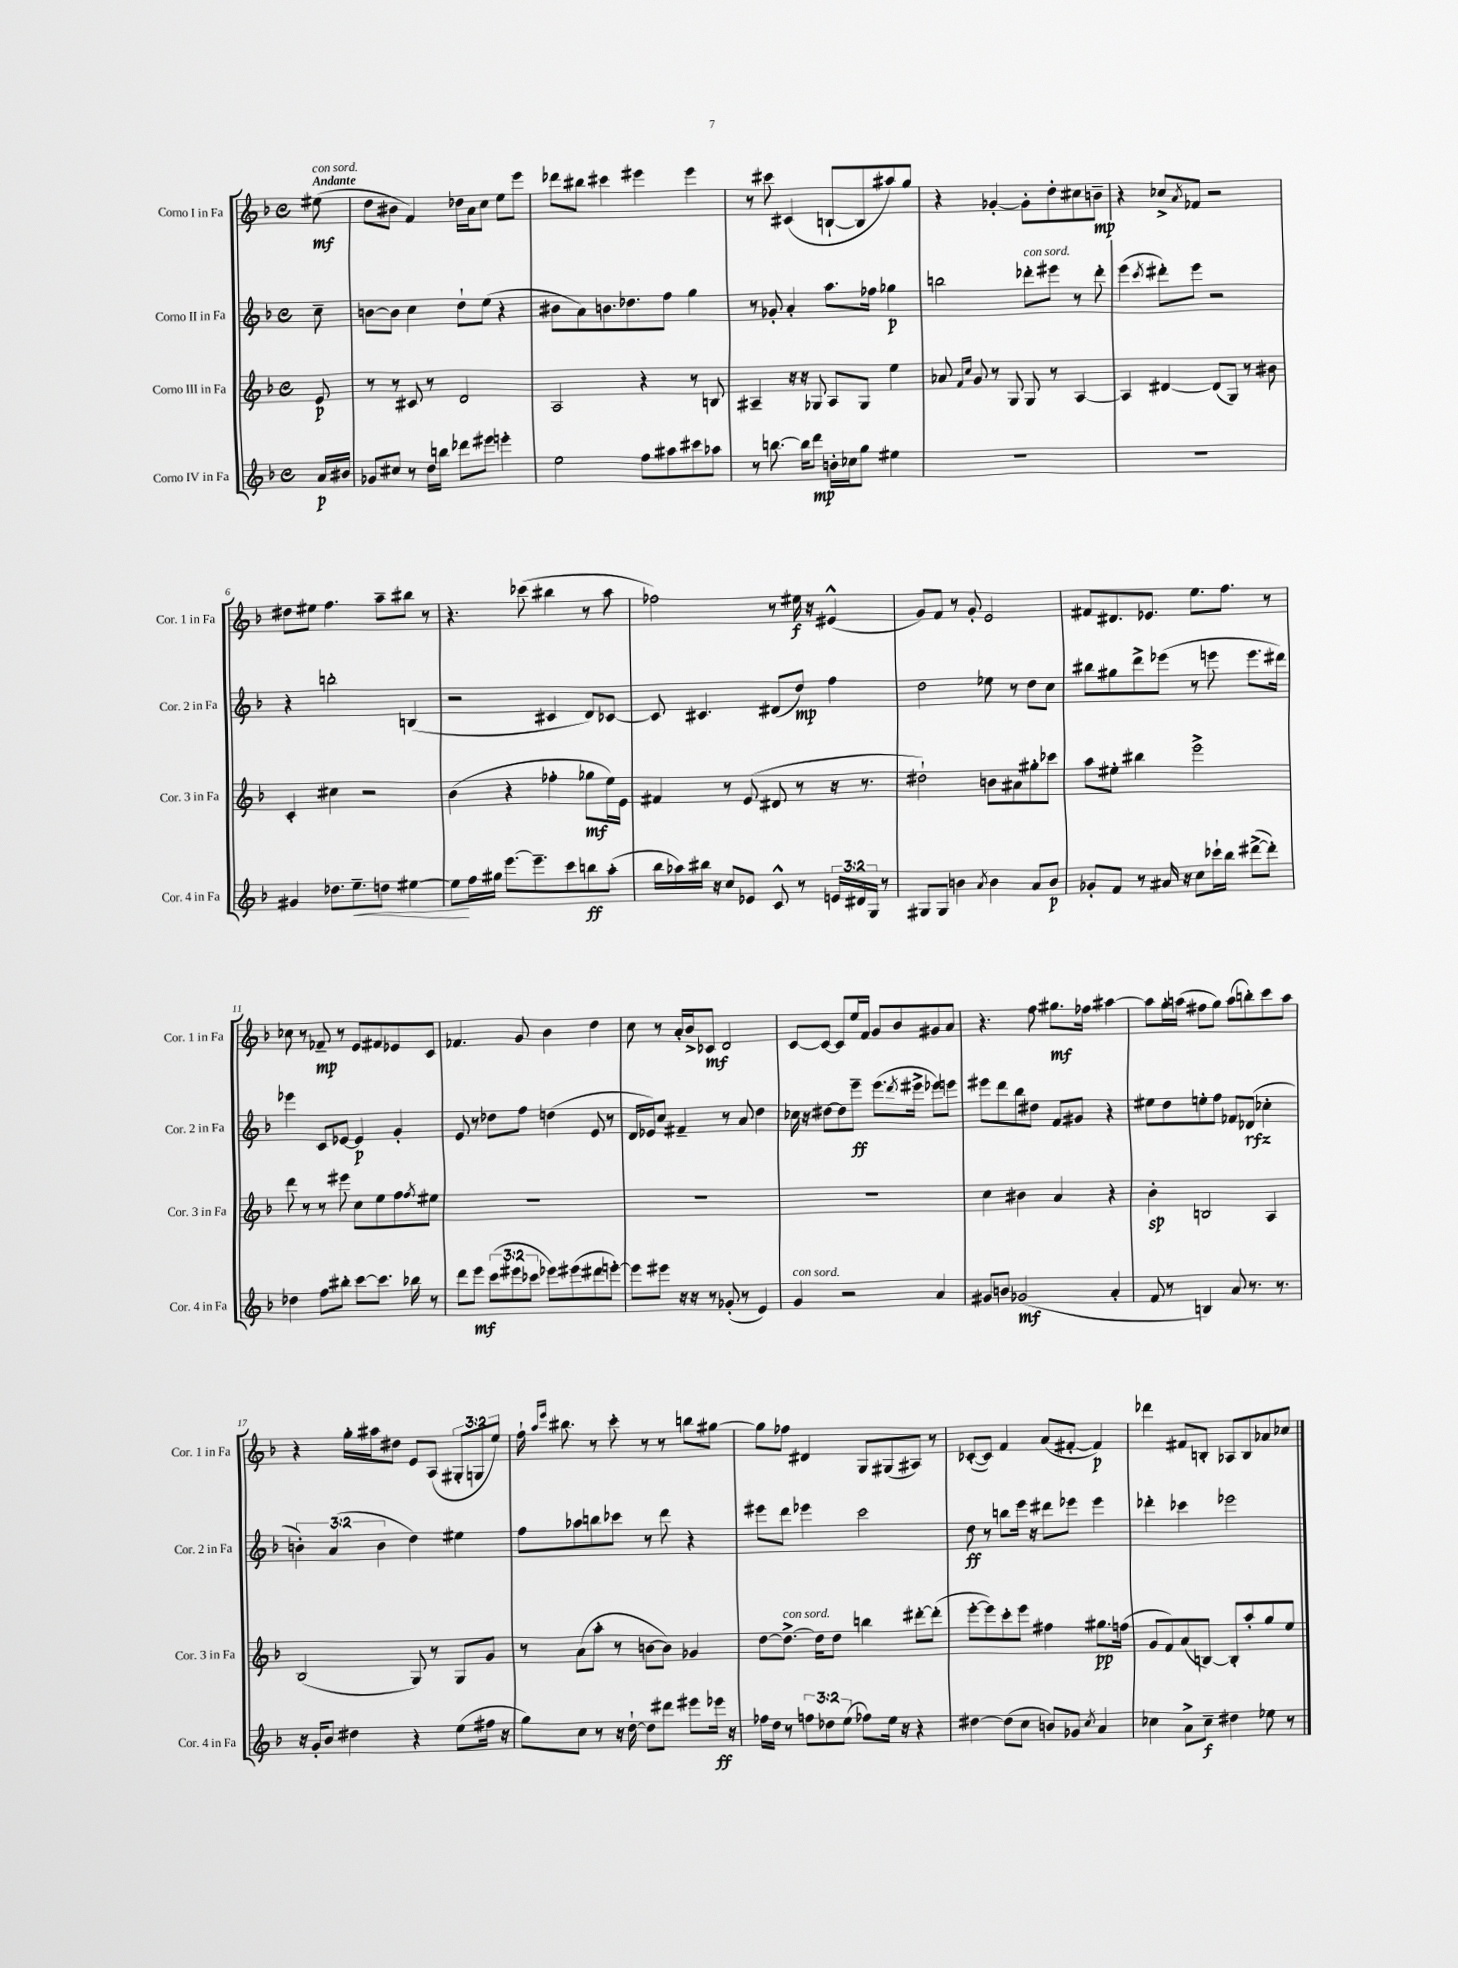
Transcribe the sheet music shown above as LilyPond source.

<<
\new StaffGroup <<
\new Staff = "s0" \with { instrumentName = "Corno I in Fa" shortInstrumentName = "Cor. 1 in Fa" } {
    \clef treble \key f \major \defaultTimeSignature \time 4/4 \override Staff.TupletNumber.text = #tuplet-number::calc-fraction-text \partial 8 \tempo "Andante"
    eis''8\mf^\markup { \italic "con sord." }( |
    d''8 bis'8 f'4) des''16 a'16 c''8 e''8 e'''8 |
    des'''8 bis''8 cis'''4 eis'''4 eis'''4 |
    r8 cis'''8 cis'4( b8~-! b8 ais''8) g''8 |
    r4 ges'4~-. ges'8-. d''8-. cis''8 b'8--\mp |
    r4 ces''8-> \acciaccatura { a'8 } fes'8 r2 |
    dis''8 eis''8 f''4. a''8-- bis''8 r8 |
    r4. ces'''8( bis''4 r8 a''8 |
    fes''2) r8 eis''16\f r16 eis'4-^( |
    g'8) f'8 r8 g'8-. e'2 |
    fis'8 dis'8. ees'8. e''8. f''8. r8 |
    ces''8 r8 fes'8--\mp r8 e'8 fis'8 ees'8 c'8 |
    fes'4. g'8 bes'4 d''4 |
    c''8 r8 a'16-. bes'16-> ces'8\mf d'2 |
    c'8~ c'8~ c'8 e''16 f'16 g'8 bes'8 gis'8 a'8 |
    r4. f''8 gis''8.\mf fes''16 ais''4~ |
    ais''8 g''16-. a''16( fis''8 g''8) a''8( b''8-.) c'''8 a''8 |
    r4 g''16-. ais''16 dis''8 e'8 a8( \tuplet 3/2 { gis8-. g8 e''8) } |
    f''16-! \grace { a''16 e'''16 } bis''8. r8 c'''8-. r8 r8 b''8 gis''8~ |
    gis''8 fes''8 dis'4 g8 gis8( ais8) r8 |
    ces'8~-.( ces'8) f'4 a'8( fis'8~-. fis'4\p) |
    des'''4 fis'8 b8-. aes8 b8 aes'8 ces''8 \bar "|." |
}
\new Staff = "s1" \with { instrumentName = "Corno II in Fa" shortInstrumentName = "Cor. 2 in Fa" } {
    \clef treble \key f \major \defaultTimeSignature \time 4/4 \override Staff.TupletNumber.text = #tuplet-number::calc-fraction-text \partial 8
    c''8-- |
    b'8~ b'8 c''4 d''8-! e''8( r4 |
    bis'8 a'8) b'8. des''8. f''8 g''4 |
    r8 ges'8-. a'4-. a''8. fes''16 ges''4\p |
    b''2 des'''8-.^\markup { \italic "con sord." } eis'''8 r8 des'''8-. |
    e'''4( \acciaccatura { c'''8 } dis'''8-.) e'''8 r2 |
    r4 b''2-. b4( |
    r2 cis'4 d'8) ces'8~ |
    ces'8 cis'4. dis'8( d''8\mp) f''4 |
    d''2 ees''8 r8 d''8 c''8 |
    bis''8 gis''8 d'''8-> ees'''8( r8 e'''8 e'''8. dis'''16) |
    ees'''4 c'8 ees'8~ ees'4\p g'4-. |
    e'8 r8 des''8 f''8 d''4( e'8 r8 |
    d'16 ees'16) c''8 fis'4-- r8 a'8 d''4 |
    ces''16 r16 dis''8~ dis''8 e'''8--\ff e'''8.( \acciaccatura { d'''8 } eis'''16-> ees'''8) e'''8 |
    eis'''8 d'''8 bes''8 dis''8 f'8 gis'8 r4 |
    eis''8 d''8 e''8-. f''8 fes'8 des'8\rfz( ces''4-. |
    \tuplet 3/2 { b'4-.) a'4( b'4 } d''4) eis''4 |
    f''8 aes''8 b''8 ces'''8 r8 d'''8 r4 |
    eis'''8 d'''8 ees'''4 c'''2 |
    d''8\ff r8 b''8 e'''16 r16 dis'''8 ees'''8 ees'''4 |
    des'''4-. ces'''4 ees'''2 \bar "|." |
}
\new Staff = "s2" \with { instrumentName = "Corno III in Fa" shortInstrumentName = "Cor. 3 in Fa" } {
    \clef treble \key f \major \defaultTimeSignature \time 4/4 \partial 8
    e'8\p |
    r8 r8 cis'8 r8 d'2 |
    a2 r4 r8 b8 |
    ais4-- r16 r16 ges8 ais8 ges8 e''4 |
    aes'8 \grace { f'16 c''16 } g'8 r8 g8 g8 r8 a4~ |
    a4 dis'4~ dis'8( g8) r8 bis'8 |
    c'4-. cis''4 r2 |
    bes'4( r4 fes''4-. ges''8\mf e''16) e'16 |
    fis'4 r8 e'8( dis'8 r8 r16 r8. |
    dis''2-!) b'8 ais'8 gis''8-. ces'''8 |
    a''8 eis''8-. bis''4 e'''2-> |
    d'''8 r8 r8 eis'''8 c''8 e''8 f''8 \acciaccatura { f''8 } eis''8 |
    R1 |
    R1 |
    R1 |
    c''4 bis'4 a'4 r4 |
    bes'4-.\sp b2 a4 |
    bes2( g8) r8 g8 g'8 |
    r8 a'8( a''8-. r8 b'8~ b'8) ges'4 |
    d''8~ d''8.~->^\markup { \italic "con sord." } d''16 d''8 b''4 dis'''8~-. dis'''8-.( |
    e'''8~-. e'''8) c'''8-. e'''8 fis''4 gis''8.\pp f''16( |
    g'8 f'8) a'8( b8~) b8-. a''8-. g''8 e''8 \bar "|." |
}
\new Staff = "s3" \with { instrumentName = "Corno IV in Fa" shortInstrumentName = "Cor. 4 in Fa" } {
    \clef treble \key f \major \defaultTimeSignature \time 4/4 \override Staff.TupletNumber.text = #tuplet-number::calc-fraction-text \partial 8
    a'16\p bis'16 |
    ges'8 cis''8 r8 d''16 b''16 des'''8 eis'''8 e'''4-. |
    e''2 f''8 ais''8 cis'''8 aes''8 |
    r8 b''8.~ b''16 d'''8\mp b'16-. ces''16 g''8 eis''4 |
    R1 |
    R1 |
    gis'4 des''8. e''8.--\< d''8 eis''4~ |
    eis''8\! f''16 gis''16 e'''8.~ e'''8.-- c'''8 b''8\ff a''8-.( |
    bes''16 aes''16) bis''16 r16 c''8 ees'8 c'8-^ r8 \tuplet 3/2 { e'16 dis'16 g16 } r8 |
    gis8 gis8 b'4 \acciaccatura { a'8 } b'4 a'8 b'8\p |
    ges'8-. f'8 r8 ais'16 r16 c''8 ces'''16-! bes''16 dis'''8~->( dis'''8-.) |
    des''4 f''8 bis''8-. c'''8~ c'''8. bes''16 r8 |
    d'''8 e'''8\mf \tuplet 3/2 { c'''8( eis'''8 ces'''8 } ees'''8) eis'''8( dis'''8 e'''8~-.) |
    e'''8 eis'''8 r16 r16 r8 ges'8-.( r8 e'4) |
    g'4^\markup { \italic "con sord." } r2 a'4 |
    gis'8 b'8 ges'2\mf( a'4-. |
    f'8 r8 b4) a'8 r8. r8. |
    r16 g'16-. bes'8 dis''4 r4 e''8( fis''16 r16 |
    g''8) c''8 r8 r16 d''16~-! d''8 dis'''8 eis'''8 ees'''16\ff r16 |
    fes''16 d''16 r8 \tuplet 3/2 { f''8 des''8 e''8( } fes''8) e''16 r16 r4 |
    dis''4~ dis''8( c''8 b'8) ges'8 \acciaccatura { c''8 } a'4 |
    ces''4 a'8-> ces''8--\f dis''4 ees''8 r8 \bar "|." |
}
>>
>>
